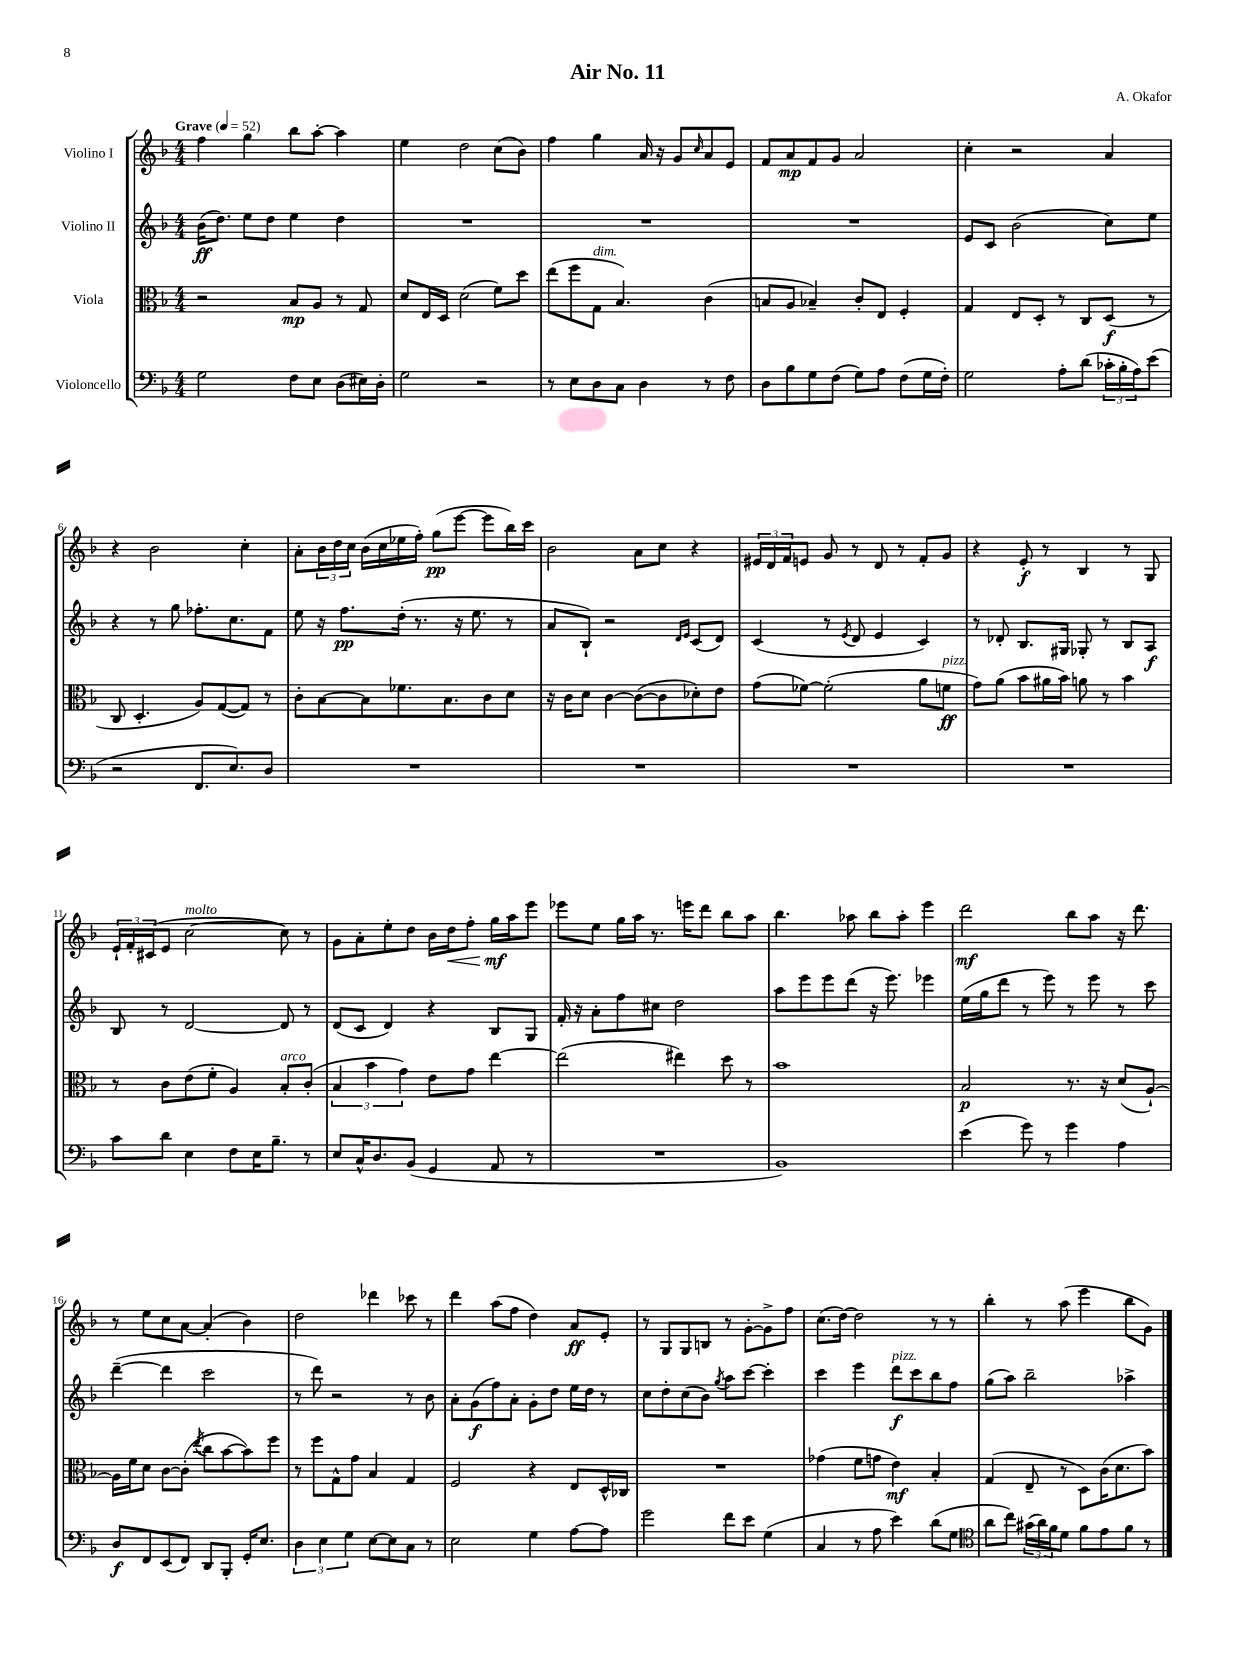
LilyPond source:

\header { title = "Air No. 11" composer = "A. Okafor" }
<<
\new StaffGroup <<
\new Staff = "s0" \with { instrumentName = "Violino I" } {
    \clef treble \key f \major \numericTimeSignature \time 4/4 \tempo "Grave" 4 = 52
    f''4 g''4 bes''8 a''8~-. a''4 |
    e''4 d''2 c''8( bes'8) |
    f''4 g''4 a'16 r16 g'8 \grace { c''16 } a'8 e'8 |
    f'8 a'8\mp f'8 g'8 a'2 |
    c''4-. r2 a'4 |
    r4 bes'2 c''4-. |
    a'8-. \tuplet 3/2 { bes'16 d''16 c''16 } bes'16( c''16 ees''16 f''16-.) g''8\pp( e'''8~ e'''8 bes''16) c'''16 |
    bes'2 a'8 c''8 r4 |
    \tuplet 3/2 { eis'16 d'16 f'16 } e'8 g'8 r8 d'8 r8 f'8-. g'8 |
    r4 e'8-.\f r8 bes4 r8 g8 |
    \tuplet 3/2 { e'16-! f'16-. cis'16( } e'8 c''2~^\markup { \italic "molto" } c''8) r8 |
    g'8 a'8-. e''8-. d''8 bes'16 d''16\< f''8-. g''16\mf\! a''16 e'''8 |
    ees'''8 e''8 g''16 a''16 r8. e'''16 d'''8 bes''8 a''8 |
    bes''4. aes''8 bes''8 aes''8-. e'''4 |
    d'''2\mf bes''8 a''8 r16 d'''8. |
    r8 e''8 c''8 a'8~ a'4-.( bes'4) |
    d''2 des'''4 ces'''8 r8 |
    d'''4 a''8( f''8 d''4) a'8\ff e'8-. |
    r8 g8 g8 b8 r8 g'8~-. g'8-> f''8 |
    c''8.( d''16~) d''2 r8 r8 |
    bes''4-. r8 a''8( e'''4 bes''8 g'8) \bar "|." |
}
\new Staff = "s1" \with { instrumentName = "Violino II" } {
    \clef treble \key f \major \numericTimeSignature \time 4/4
    bes'16\ff( d''8.) e''8 d''8 e''4 d''4 |
    R1 |
    R1 |
    R1 |
    e'8 c'8 bes'2( c''8) e''8 |
    r4 r8 g''8 fes''8.-. c''8. f'8 |
    e''8 r16 f''8.\pp d''16-.( r8. r16 e''8. r8 |
    a'8 bes8-!) r2 \grace { d'16 e'16 } c'8( d'8) |
    c'4( r8 \acciaccatura { e'8 } d'8 e'4 c'4) |
    r8 des'8-. bes8. gis16 ges8-. r8 bes8 a8\f |
    bes8 r8 d'2~ d'8 r8 |
    d'8( c'8 d'4) r4 bes8 g8 |
    f'16-. r16 a'8-. f''8 cis''8 d''2 |
    a''8 e'''8 e'''8 d'''8( r16 e'''8.) ees'''4 |
    e''16( g''16 d'''8 r8 e'''8) r8 e'''8 r8 c'''8 |
    d'''4~--( d'''4 c'''2 |
    r8 d'''8) r2 r8 bes'8 |
    a'8-. g'8\f( f''8) a'8-. g'8-. d''8 e''16 d''16 r8 |
    c''8 d''8-. c''8( bes'8) \acciaccatura { g''8 } a''8 c'''8~ c'''4-. |
    c'''4 e'''4 d'''8\f^\markup { \italic "pizz." } c'''8 bes''8 f''8 |
    g''8( a''8) bes''2-- aes''4-> \bar "|." |
}
\new Staff = "s2" \with { instrumentName = "Viola" } {
    \clef alto \key f \major \numericTimeSignature \time 4/4
    r2 bes8\mp a8 r8 g8 |
    d'8 e16 d16 d'2( f'8) d''8 |
    e''8( f''8 g8^\markup { \italic "dim." } bes4.) c'4( |
    b8 a8 bes4--) c'8-. e8 f4-. |
    g4 e8 d8-. r8 c8 d8\f( r8 |
    c8 d4.-. a8) g8~( g8) r8 |
    c'8-. bes8~ bes8 fes'8. bes8. c'8 d'8 |
    r16 c'16 d'8 c'4~ c'8~( c'8 des'8-.) e'8 |
    g'8( fes'8~) fes'2-.( a'8 f'8\ff^\markup { \italic "pizz." } |
    g'8) a'8( bes'8 ais'16 bes'16) a'8 r8 bes'4 |
    r8 c'8 e'8( f'8-. a4) bes8-.^\markup { \italic "arco" } c'8-.( |
    \tuplet 3/2 { bes4 bes'4 g'4) } e'8 g'8 e''4~ |
    e''2( eis''4) d''8 r8 |
    bes'1 |
    bes2\p r8. r16 d'8( a8~-!) |
    a16 f'16 d'8 c'8~ c'8-.( \acciaccatura { e''8 } c''8 bes'8~ bes'8) f''8 |
    r8 f''8 g8-^ g'8 bes4 g4 |
    f2 r4 e8 d16-^ ces16 |
    R1 |
    ges'4( f'8 g'8 e'4\mf) bes4-. |
    g4( e8-- r8 d8) c'16( d'8. bes'8) \bar "|." |
}
\new Staff = "s3" \with { instrumentName = "Violoncello" } {
    \clef bass \key f \major \numericTimeSignature \time 4/4
    g2 f8 e8 d8( eis16) d16-. |
    g2 r2 |
    r8 e8 d8 c8 d4 r8 f8 |
    d8 bes8 g8 f8( g8) a8 f8( g16 f16-.) |
    g2 a8-. d'8( \tuplet 3/2 { ces'16-. bes16-. a16) } e'8( |
    r2 f,8. e8.) d8 |
    R1 |
    R1 |
    R1 |
    R1 |
    c'8 d'8 e4 f8 e16 bes8.-- r8 |
    e8 c16-^ d8. bes,8( g,4 a,8 r8 |
    R1 |
    bes,1) |
    e'4( g'8) r8 g'4 a4 |
    d8\f f,8 e,8( f,8) d,8 bes,,8-. g,16-. e8. |
    \tuplet 3/2 { d4 e4 g4 } e8~ e8 c8 r8 |
    e2 g4 a8~ a8 |
    g'2 f'8 e'8 g4( |
    c4 r8 a8 e'4) d'8( g8 |
    \clef tenor a'8 c''8) \tuplet 3/2 { gis'16( a'16) f'16 } d'8 f'8 e'8 f'8 r8 \bar "|." |
}
>>
>>
